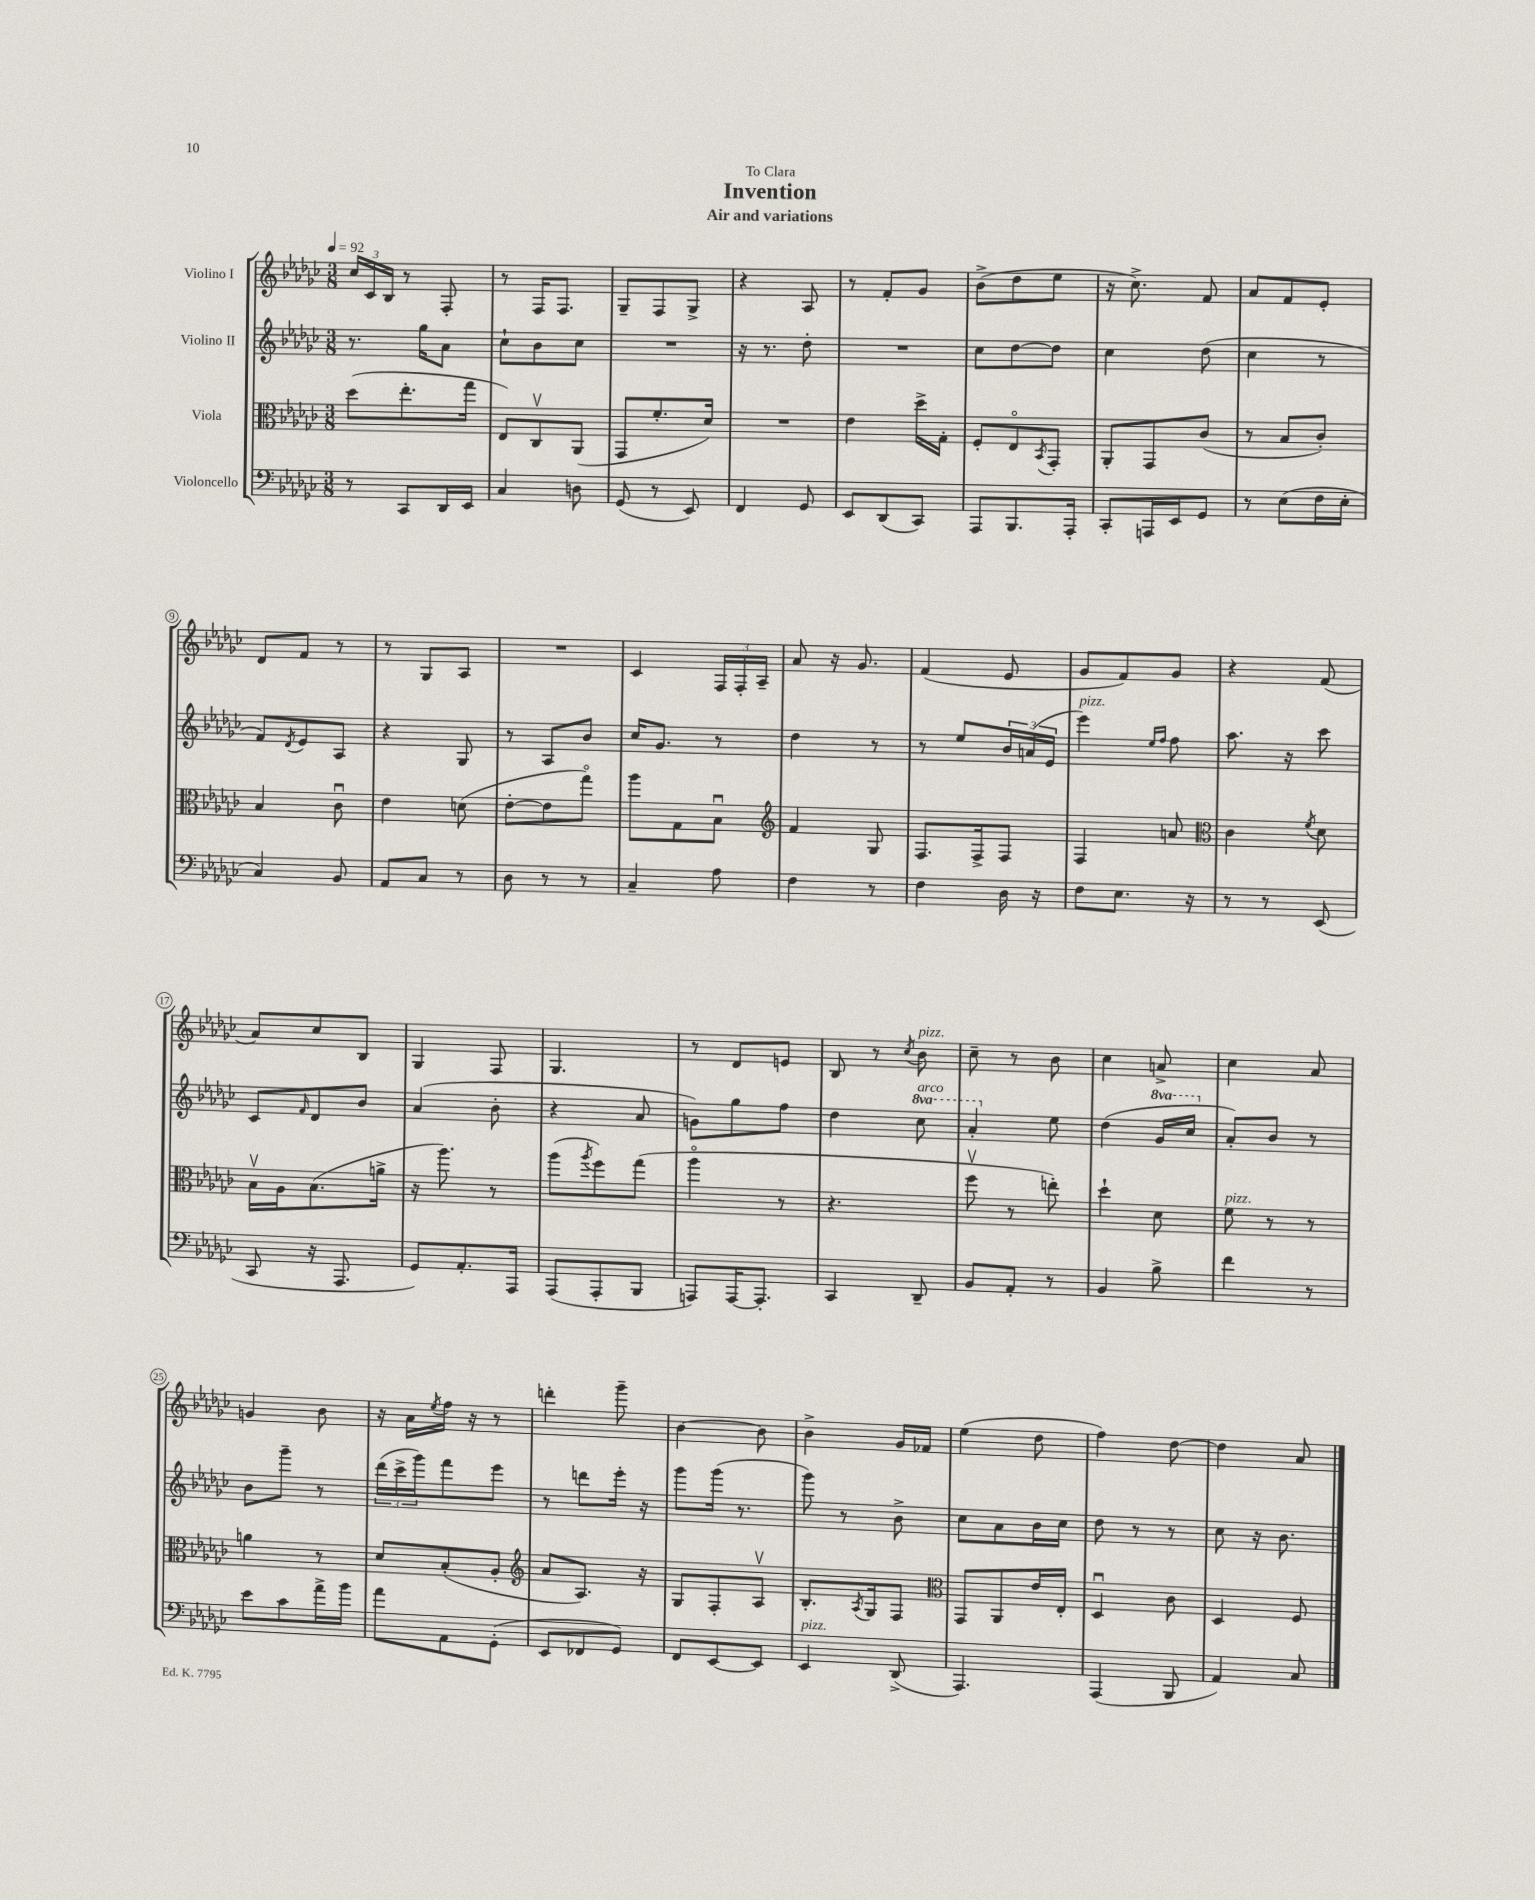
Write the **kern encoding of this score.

**kern	**kern	**kern	**kern
*part4	*part3	*part2	*part1
*staff4	*staff3	*staff2	*staff1
*I"Violoncello	*I"Viola	*I"Violino II	*I"Violino I
*clefF4	*clefC3	*clefG2	*clefG2
*k[b-e-a-d-g-c-]	*k[b-e-a-d-g-c-]	*k[b-e-a-d-g-c-]	*k[b-e-a-d-g-c-]
*M3/8	*M3/8	*M3/8	*M3/8
*MM92	*MM92	*MM92	*MM92
=1	=1	=1	=1
8r	(8dd-\L	8.r	24cc-/LL
.	.	.	24c-/
.	.	.	24B-/JJ
8CC-/L	8.ee-'\	.	8r
.	.	16gg-\KL	.
16DD-/L	.	8a-\J	8F'/
16EE-/JJ	16gg-\Jk	.	.
=2	=2	=2	=2
4C-/	8E-/L)	8cc-`\L	8r
.	8C-v/	8b-\	16F/KL
.	.	.	8.F/J
8Dn\	(8AA-/J	8cc-\J	.
=3	=3	=3	=3
(8GG-/	8GG-/L	4.r	8G-~/L
8r	8.f'/	.	8F/
8EE-/)	.	.	8G-^/J
.	16d-/Jk)	.	.
=4	=4	=4	=4
4FF/	4.r	16r	4r
.	.	8.r	.
8GG-/	.	8dd-'\	8A-/
=5	=5	=5	=5
8EE-/L	4e-\	4.r	8r
(8DD-/	.	.	8f'/L
8CC-/J)	16dd-^\LL	.	8g-/J
.	16G-'\JJ	.	.
=6	=6	=6	=6
8AAA-/L	8F'/L	8cc-\L	(8b-^\L
8.BBB-/	8E-/	[8dd-\	8dd-\
.	8qBB-/	.	.
.	8GG-'/J	8dd-\J]	8ee-\J
16AAA-'/Jk	.	.	.
=7	=7	=7	=7
8CC-'/L	8AA-'/L	4cc-\	16r
.	.	.	8.cc-^\)
16AAAn/L	8GG-/	.	.
16EE-/J	.	.	.
8GG-/J	(8c-/J	(8dd-\	8f/
=8	=8	=8	=8
8r	8r	4cc-\	8a-/L
(8E-\L	8B-/L	.	8f/
16F\L	8c-'/J)	8r	8e-'/J
16E-'\JJ	.	.	.
!!LO:LB:g=z
=9	=9	=9	=9
4C-/)	4B-/	8f/L)	8d-/L
.	.	8qd-/	.
.	.	8e-/	8f/J
8BB-/	8c-u\	8A-/J	8r
=10	=10	=10	=10
8AA-/L	4e-\	4r	8r
8C-/J	.	.	8G-/L
8r	(8dn\	8G-/	8A-/J
=11	=11	=11	=11
8D-\	[8e-'\L	8r	4.r
8r	8e-\]	8A-/L	.
8r	8gg-\J)	8b-/J	.
=12	=12	=12	=12
4C-~/	8aa-\L	16cc-/KL	4c-/
.	.	8.g-/J	.
.	8G-\	.	.
8A-\	8B-u\J	8r	24F/LL
.	.	.	24F'/
.	.	.	24A-~/JJ
=13	=13	=13	=13
*	*clefG2	*	*
4F\	4f/	4dd-\	8a-/
.	.	.	16r
.	.	.	8.g-/
8r	8G-/	8r	.
=14	=14	=14	=14
4F\	8.F/L	8r	(4f/
.	.	8ee-/L	.
.	16F^/k	.	.
16D-\	8F/J	24b-/L	8e-/
.	.	(24an/	.
16r	.	.	.
.	.	24e-/JJ	.
=15	=15	=15	=15
!	!	!LO:TX:a:i:t=pizz.	!
8F\L	4F/	4eee-\)	8g-/L
8.E-\J	.	.	8f/)
.	.	16qqee-/LL	.
.	.	16qqff/JJ	.
.	8an/	8ff\	8g-/J
16r	.	.	.
=16	=16	=16	=16
*	*clefC3	*	*
8r	4c-\	8.aa-\	4r
8r	.	.	.
.	.	16r	.
.	8qf/	.	.
(8EE-/	8d-\	8ccc-\	(8f/
!!LO:LB:g=z
=17	=17	=17	=17
8CC-/	16B-v\LL	8c-/L	8a-/L)
.	16A-\J	.	.
.	.	16qqf/	.
16r	(8.B-\	8d-/	8cc-/
8.AAA-/	.	.	.
.	.	8b-/J	8B-/J
.	16an^\Jk	.	.
=18	=18	=18	=18
8GG-/L)	16r	(4a-/	4G-/
.	8.aa-\)	.	.
8.AA-'/	.	.	.
.	8r	8b-'\	8F/
16AAA-/Jk	.	.	.
=19	=19	=19	=19
(8AAA-/L	(8aa-\L	4r	4.G-/
.	8qaa-/	.	.
8AAA-'/	8ff\)	.	.
8BBB-/J	(8gg-\J	8a-/	.
=20	=20	=20	=20
8AAAn/L)	4aa-\	8gn\L)	8r
[16AAA/K	.	8gg-\	8d-/L
8.AAA'/J]	.	.	.
.	8r	8ff\J	8en/J
=21	=21	=21	=21
4CC-/	4.r	4dd-\	8B-/
.	.	.	8r
.	.	.	8qcc-/
*	*	*8va	*
!	!	!	!LO:TX:a:i:t=pizz.
!	!	!LO:TX:a:i:t=arco	!
8DD-~/	.	8ccc-\	8b-\
=22	=22	=22	=22
8BB-/L	8ffv\	4aa-'/	8cc-~\
8AA-'/J	8r	.	8r
*	*	*X8va	*
8r	8een'\)	8ee-\	8b-\
=23	=23	=23	=23
4BB-/	4dd-`\	(4dd-\	4cc-\
*	*	*8va	*
8B-^\	8d-\	16gg-/LL	8an^/
.	.	16ccc-/JJ	.
=24	=24	=24	=24
*	*	*X8va	*
!	!LO:TX:a:i:t=pizz.	!	!
4f\	8f\	8a-'/L)	4cc-\
.	8r	8b-/J	.
8r	8r	8r	8a-/
!!LO:LB:g=z
=25	=25	=25	=25
8e-\L	4an\	8b-\L	4gn/
8c-\	.	8ggg-~\J	.
16a-^\L	8r	8r	8b-\
16b-\JJ	.	.	.
=26	=26	=26	=26
8a-\L	8d-/L	(24ddd-\LL	16r
.	.	24ccc-^\	.
.	.	.	16a-\LL
.	.	24ggg-\J)	.
.	.	.	8qee-/
8AA-\	(8B-'/	8fff\	16ff\JJ
.	.	.	16r
(8GG-'\J	8A-'/J	8eee-\J	8r
=27	=27	=27	=27
*	*clefG2	*	*
8EE-/L	8a-/L	8r	4dddn'\
8FF-X/	8.A-/J)	8dddn\L	.
8GG-/J)	.	16eee-'\Jk	8ggg-~\
.	16r	16r	.
=28	=28	=28	=28
8FF/L	8G-/L	8ggg-\L	[4b-\
[8EE-/	8F'/	(16ggg-\Jk	.
.	.	8.r	.
8EE-/J]	8A-v/J	.	8b-\]
=29	=29	=29	=29
!LO:TX:a:i:t=pizz.	!	!	!
4EE-/	8.B-'/L	8ggg-\)	4b-^\
.	.	8r	.
.	8qA-/	.	.
.	16G-/k	.	.
(8DD-^/	8F/J	8b-^\	16g-/LL
.	.	.	16f-X/JJ
=30	=30	=30	=30
*	*clefC3	*	*
4.AAA-/)	8GG-/L	8cc-\L	(4ee-\
.	8AA-/	8a-\	.
.	16e-/L	16b-\L	8dd-\
.	16E-'/JJ	16cc-\JJ	.
=31	=31	=31	=31
(4AAA-/	4D-u/	8dd-\	4ff\)
.	.	8r	.
8BBB-/	8c-\	8r	[8dd-\
=32	=32	=32	=32
4AA-/)	4D-/	8cc-\	4dd-\]
.	.	16r	.
.	.	8.b-\	.
8C-/	8F/	.	8a-/
==	==	==	==
*-	*-	*-	*-
